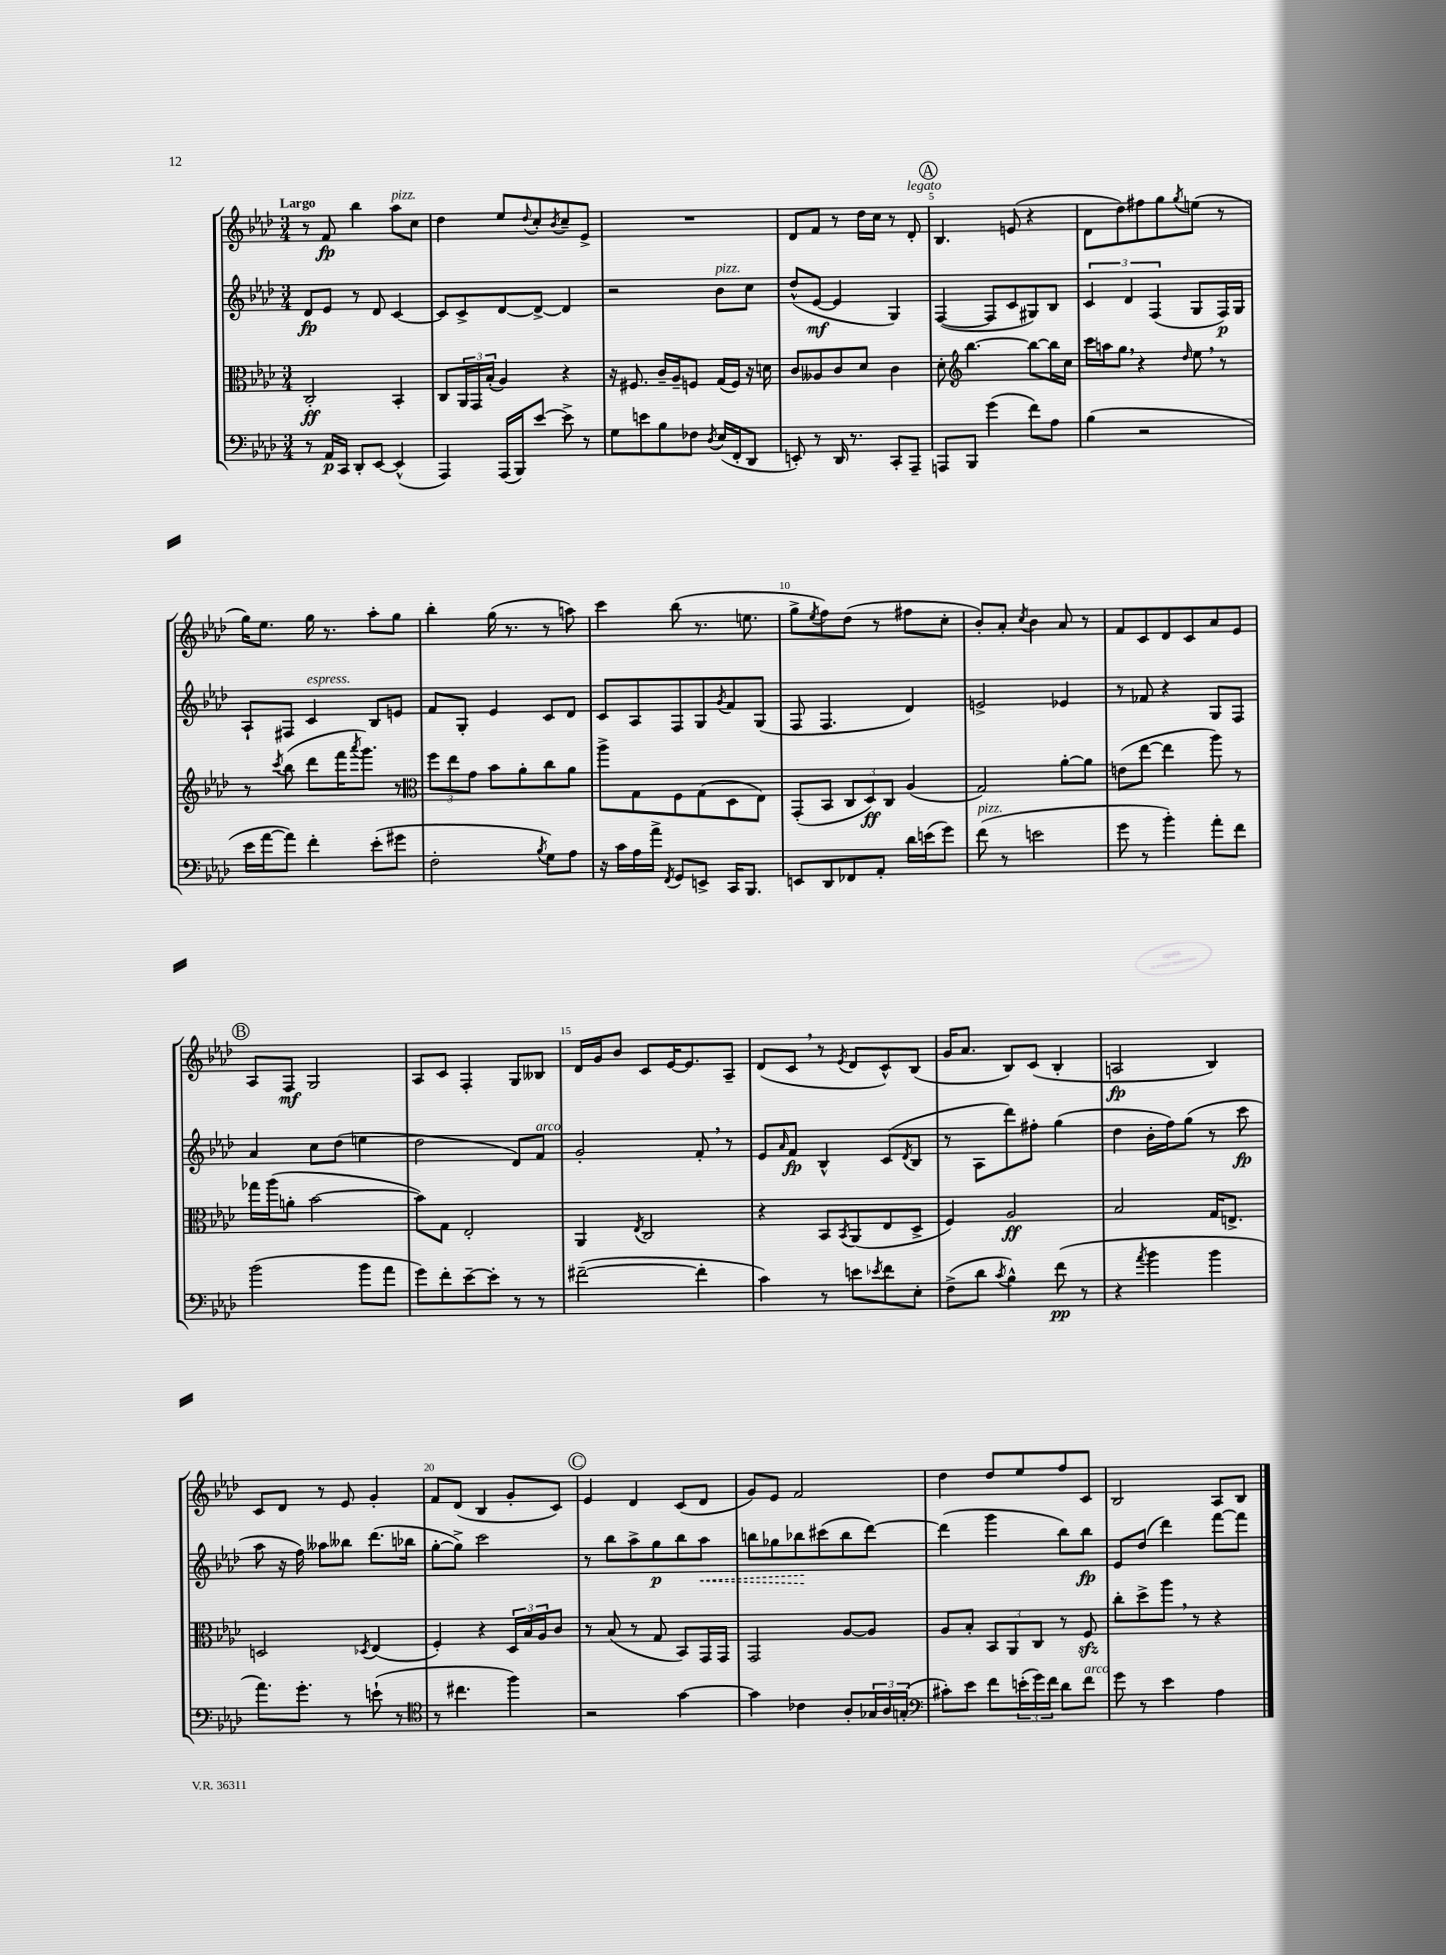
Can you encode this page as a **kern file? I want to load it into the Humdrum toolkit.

**kern	**kern	**kern	**kern
*staff4	*staff3	*staff2	*staff1
*clefF4	*clefC3	*clefG2	*clefG2
*k[b-e-a-d-]	*k[b-e-a-d-]	*k[b-e-a-d-]	*k[b-e-a-d-]
*M3/4	*M3/4	*M3/4	*M3/4
8r	2C'	8d-	8r
16AA-	.	8e-	8f
16CC	.	.	.
8DD-'	.	8r	4bb-
[8EE-	.	8d-	.
(4EE-^^]	4BB-'	[4c	8aa-
.	.	.	8cc
=	=	=	=
4AAA-)	8C	8c]	4dd-
.	24AA-	8c^	.
.	24GG	.	.
.	(24B-'	.	.
(16AAA-	4A-)	[8d-	8ee-
16BBB-)	.	.	.
.	.	.	8qqdd-
[8e-	.	8d-^_	8cc'
.	.	.	8qb-
8e-^]	4r	4d-]	8cc~
8r	.	.	8e-^
=	=	=	=
8G	16r	2r	2.r
.	8.F#	.	.
8e	.	.	.
8B-	16c~	.	.
.	16A-~	.	.
8F-	8F	.	.
8qD-	.	.	.
(16E-	(16G	8b-	.
16FF'	16F)	.	.
8DD-	16r	8cc	.
.	16d	.	.
=	=	=	=
8EE')	8c	(8dd-^^	8d-
8r	8A--	[8e-	8f
16DD-	8c	4e-]	8r
8.r	.	.	.
.	8d-	.	16dd-
.	.	.	16cc
8CC'	4c	4G)	8r
8AAA-~	.	.	8d-'
=	=	=	=
8AAA	8d-'	([4F	4.B-
*	*clefG2	*	*
8BBB-	[4.bb-	.	.
(4g	.	8F]	.
.	.	8c	(8e
8f)	8bb-_	8G#)	4r
8A-	16bb-]	8B-	.
.	16cc	.	.
=	=	=	=
(4B-	16ccc	6c	8d-
.	16aa	.	.
.	8gg	.	8dd-)
.	.	6d-	.
2r	4r	.	8ff#
.	.	(6F	.
.	.	.	8gg
.	16qqdd-	.	8qgg
.	8ee-	8G	(8ee
.	8r	16F)	8r
.	.	16G	.
=	=	=	=
16e-	8r	8A-`	16gg)
[16a-	.	.	8.ee-
.	8qccc	.	.
8a-])	(8bb-	8F#	.
4f'	8ddd-	4c	16gg
.	.	.	8.r
.	16fff	.	.
.	8qaaa-	.	.
.	8.ggg)	.	.
(8e-'	.	8B-	8aa-'
8g#	8r	8e	8gg
=	=	=	=
*	*clefC3	*	*
2F'	12ff	8f	4bb-'
.	12ee-	.	.
.	.	8G'	.
.	12g	.	.
.	8b-	4e-	(16gg
.	.	.	8.r
.	8a-'	.	.
8qB-	.	.	.
8G)	8cc	8c	8r
8A-	8a-	8d-	8aa)
=	=	=	=
16r	8aa-^	8c	4ccc
16c	.	.	.
16A-	8G	8A-	.
16a-^	.	.	.
8qFF	.	.	.
8GG	8F	8F	(8bb-
8EE^	(8G	8G	8.r
.	.	8qg	.
16CC	8D-	8f	.
8.BBB-	.	.	8.ee
.	8E-)	(8G	.
=	=	=	=
8EE	(8GG'	8F	8gg^
.	.	.	8qee-
8DD-	8BB-	4.F	8ff)
8FF-	12C	.	(8dd-
.	12D-)	.	.
8AA-'	.	.	8r
.	12C	.	.
16d-	(4A-	4d-)	8ff#
(16e	.	.	.
8g)	.	.	8cc'
=	=	=	=
(8f	2G)	2e^	8b-')
8r	.	.	8a-'
.	.	.	8qcc
2e	.	.	4b-
.	[8a-'	4e-	8a-
.	8a-]	.	8r
=	=	=	=
8g	(8e	8r	8f
8r	[8ee-	8f-	8c
4b-')	4ee-]	4r	8d-
.	.	.	8c
8a-'	8aa-)	8G	8a-
8f	8r	8F	8e-
=	=	=	=
(2b-	16gg-	4a-	8A-
.	(16aa-	.	.
.	8a'	.	8F
.	[2b-	8cc	2G
.	.	(8dd-	.
8b-	.	4ee	.
8a-	.	.	.
=	=	=	=
8g)	8b-])	2dd-	8A-
8f'	8G	.	8c
[8e-~	2E-'	.	4F'
8e-']	.	.	.
8r	.	8d-)	8G
8r	.	8f	8B--
=	=	=	=
([2f#~	4AA-	2g'	16d-
.	.	.	16g
.	.	.	8b-
.	8qE-	.	.
.	2C	.	8c
.	.	.	[16e-
.	.	.	8.e-]
4f#']	.	8f'	.
.	.	8r	8A-~
=	=	=	=
4c)	4r	8e-	(8d-
.	.	16qqa-	.
.	.	8f	8c
8r	8BB-	4B-^^	8r
.	8qBB-	.	8qe-
8e	(8AA-	.	8d-
8qe-	.	.	.
8f	8E-	(8c	8c^^)
.	.	8qd-	.
8E-'	8D-^	8B-	(8B-
=	=	=	=
(8F^	4F)	8r	16g
.	.	.	8.a-
8d-	.	8A-	.
8qc	.	.	.
4B-^^)	2A-	8ddd-)	8B-)
.	.	8ff#'	(8c
(8f	.	(4gg	4B-'
8r	.	.	.
=	=	=	=
4r	2B-	4dd-	2A
8qa-	.	.	.
4b-	.	16b-'	.
.	.	16ff)	.
.	.	(8gg	.
4b-	16G	8r	4B-)
.	8.E^	.	.
.	.	8ccc	.
=	=	=	=
8.a-)	2D	8aa-	8c
.	.	16r	8d-
8.g'	.	16ff)	.
.	.	8aa--	8r
8r	.	8bb--	8e-
.	8qD-	.	.
(8e`	(4E-	(8.ddd-	4g'
8r	.	.	.
.	.	16bb-	.
=	=	=	=
*clefC4	*	*	*
8r	4F')	[8gg'	8f
4.cc#	.	8gg^])	(8d-
.	4r	2ccc	4B-
4ff)	24D-	.	8g'
.	24B-	.	.
.	24A-	.	.
.	8c	.	8c)
=	=	=	=
2r	8r	8r	4e-
.	(8B-	8bb-	.
.	8r	8aa-^	4d-
.	8G	8gg	.
[4g	8BB-)	8bb-	(8c
.	16GG	8aa-	8d-
.	16GG	.	.
=	=	=	=
4g]	2GG	8bb	8g)
.	.	8gg-	8e-
4c-	.	8bb-	2f
.	.	(8ccc#	.
8A-'	[8A-	8bb-	.
24G-	8A-]	[8ddd-)	.
24A-	.	.	.
(24G'	.	.	.
=	=	=	=
*clefF4	*	*	*
8c#')	8A-	(4ddd-]	4dd-
8e-	8B-'	.	.
8f	12BB-	4ggg	8dd-
.	12AA-	.	.
(24e'	.	.	8ee-
24g)	12C	.	.
24f	.	.	.
8d-	8r	8bb-)	8ff
8f	8F	8bb-	8c
=	=	=	=
8g	8cc'	8e-	2B-
8r	8dd-^	(8dd-	.
4e-	8aa-	4ddd-)	.
.	8r	.	.
4A-	4r	[8fff	8A-
.	.	8fff]	8B-
==	==	==	==
*-	*-	*-	*-
